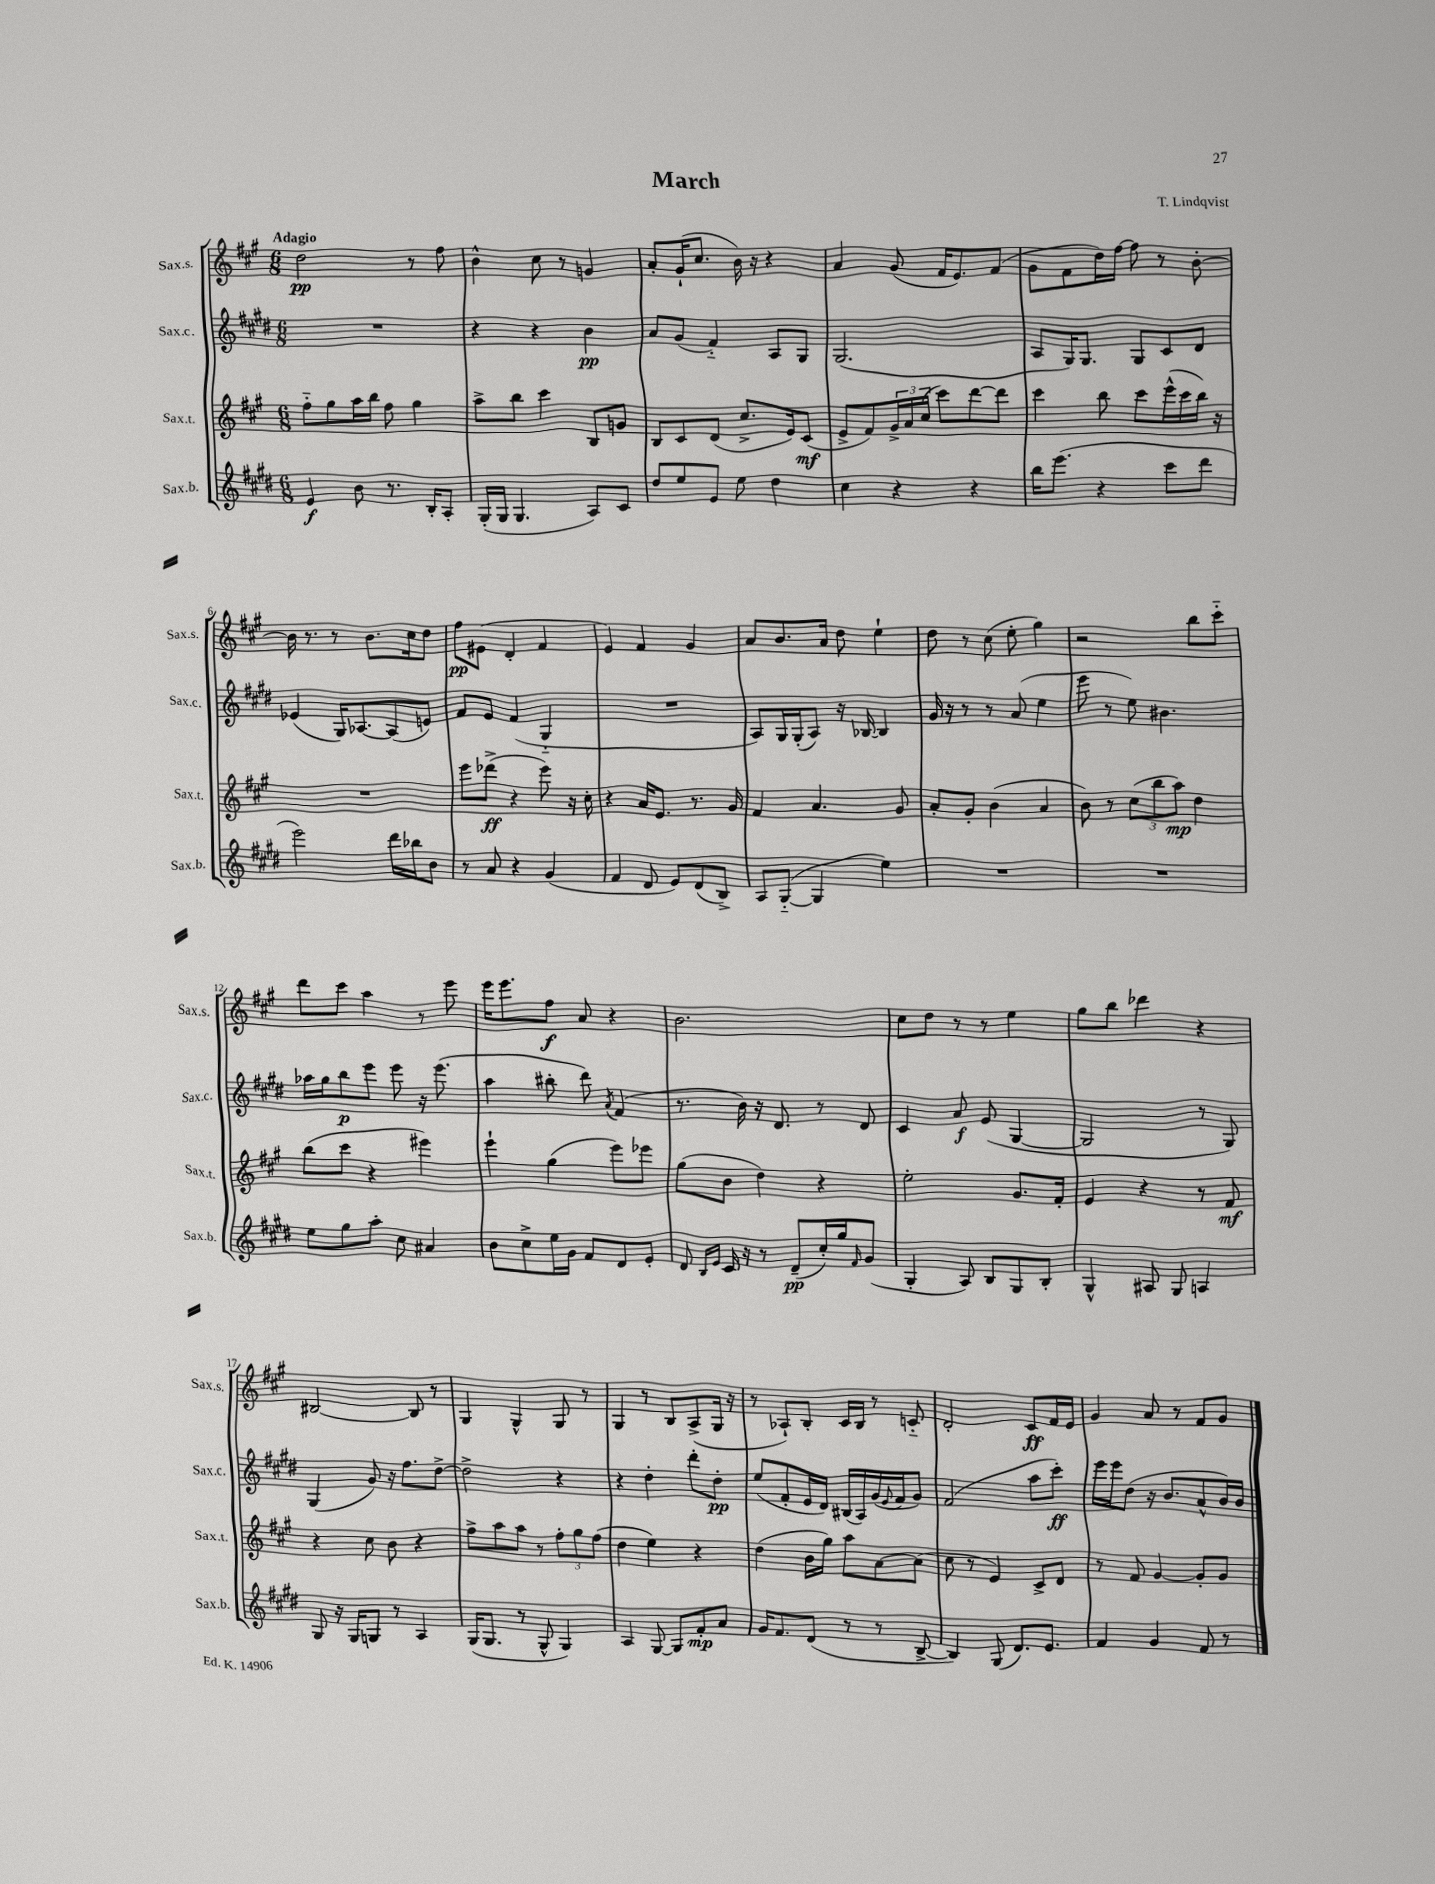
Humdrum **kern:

**kern	**dynam	**kern	**dynam	**kern	**dynam	**kern	**dynam
*part4	*part4	*part3	*part3	*part2	*part2	*part1	*part1
*staff4	*staff4	*staff3	*staff3	*staff2	*staff2	*staff1	*staff1
*I"Sax.b.	*	*I"Sax.t.	*	*I"Sax.c.	*	*I"Sax.s.	*
*I'Sax.b.	*	*I'Sax.t.	*	*I'Sax.c.	*	*I'Sax.s.	*
*clefG2	*	*clefG2	*	*clefG2	*	*clefG2	*
*k[f#c#g#d#]	*	*k[f#c#g#]	*	*k[f#c#g#d#]	*	*k[f#c#g#]	*
*M6/8	*	*M6/8	*	*M6/8	*	*M6/8	*
=1	=1	=1	=1	=1	=1	=1	=1
!	!	!	!	!	!	!LO:TX:a:B:t=Adagio	!
4e/	f	8ff#\L	.	2.r	.	2dd\	pp
.	.	8gg#\	.	.	.	.	.
8b\	.	16aa\L	.	.	.	.	.
.	.	16bb\JJ	.	.	.	.	.
8.r	.	8ff#\	.	.	.	.	.
.	.	4gg#\	.	.	.	8r	.
16B'/KL	.	.	.	.	.	.	.
8A'/J	.	.	.	.	.	8ff#\	.
=2	=2	=2	=2	=2	=2	=2	=2
(16G#'/LL	.	8aa^\L	.	4r	.	4b^^\	.
16G#/JJ	.	.	.	.	.	.	.
4.G#/	.	8bb\J	.	.	.	.	.
.	.	4ccc#\	.	4r	.	8cc#\	.
.	.	.	.	.	.	8r	.
8A/L)	.	8B/L	.	4b\	pp	4gn/	.
8c#/J	.	8gn/J	.	.	.	.	.
=3	=3	=3	=3	=3	=3	=3	=3
8dd#/L	.	8B/L	.	8a/L	.	8a'/L	.
8ee/	.	8c#/	.	(8g#/J	.	(16g#`/K	.
.	.	.	.	.	.	8.cc#/J	.
8e/J	.	(8d/J	.	4f#/)	.	.	.
8ee\	.	8.cc#^/L	.	.	.	16b\)	.
.	.	.	.	.	.	16r	.
4dd#\	.	.	.	8A/L	.	4r	.
.	.	16e/k)	.	.	.	.	.
.	.	(8c#/J	mf	8G#/J	.	.	.
=4	=4	=4	=4	=4	=4	=4	=4
4cc#\	.	8e^/L	.	(2.G#/	.	4a/	.
.	.	8f#/)	.	.	.	.	.
4r	.	24g#^/L	.	.	.	(8g#/	.
.	.	24a/	.	.	.	.	.
.	.	(24cc#/JJ	.	.	.	.	.
.	.	8ccc#\L)	.	.	.	16f#/KL	.
.	.	.	.	.	.	8.e/)	.
4r	.	[8ddd\	.	.	.	.	.
.	.	8ddd\J]	.	.	.	(8f#/J	.
=5	=5	=5	=5	=5	=5	=5	=5
16bb\KL	.	4ccc#\	.	8A/L	.	8g#\L	.
(8.eee\J	.	.	.	.	.	.	.
.	.	.	.	16G#/K)	.	8f#\	.
.	.	.	.	8.G#/J	.	.	.
4r	.	8bb\	.	.	.	16dd\L)	.
.	.	.	.	.	.	[16ff#\JJ	.
.	.	8ccc#\L	.	8G#/L	.	8ff#\]	.
8ccc#\L	.	(16eee^^\L	.	8c#/	.	8r	.
.	.	16ccc#\	.	.	.	.	.
8ddd#\J	.	16bb\JJ)	.	8d#/J	.	[8b'\	.
.	.	16r	.	.	.	.	.
!!LO:LB:g=z
=6	=6	=6	=6	=6	=6	=6	=6
2eee\)	.	2.r	.	(4e-X/	.	16b\]	.
.	.	.	.	.	.	8.r	.
.	.	.	.	16G#/KL)	.	8r	.
.	.	.	.	[8.A-X/	.	.	.
.	.	.	.	.	.	8.b\L	.
16ddd#\LL	.	.	.	(8A-/]	.	.	.
16bb-X\J	.	.	.	.	.	16cc#\k	.
8b\J	.	.	.	8en/J)	.	8dd\J	.
=7	=7	=7	=7	=7	=7	=7	=7
8r	.	8eee\L	.	8f#/L	.	8ff#\L	pp
8a/	.	(8ddd-X^\J	ff	8e/J	.	(8e#X\J	.
4r	.	4r	.	(4f#/	.	4d'/	.
(4g#/	.	8eee\)	.	4G#/	.	4f#/	.
.	.	16r	.	.	.	.	.
.	.	16cc#'\	.	.	.	.	.
=8	=8	=8	=8	=8	=8	=8	=8
4f#/	.	4r	.	2.r	.	4e/)	.
8d#/	.	16a/KL	.	.	.	4f#/	.
.	.	8.e/J	.	.	.	.	.
8e/L)	.	.	.	.	.	.	.
(8d#/	.	8.r	.	.	.	4g#/	.
8B^/J)	.	.	.	.	.	.	.
.	.	16g#/	.	.	.	.	.
=9	=9	=9	=9	=9	=9	=9	=9
8A/L	.	4f#/	.	8A/L)	.	8a/L	.
([8G#/J	.	.	.	16G#/L	.	8.b/	.
.	.	.	.	(16G#'/J	.	.	.
4G#/]	.	4.a/	.	8A/J)	.	.	.
.	.	.	.	.	.	16a/Jk	.
.	.	.	.	16r	.	8dd\	.
.	.	.	.	[16B-X/	.	.	.
4ee\)	.	.	.	4B-/]	.	4ee`\	.
.	.	8g#/	.	.	.	.	.
=10	=10	=10	=10	=10	=10	=10	=10
2.r	.	8a'/L	.	16g#/	.	8dd\	.
.	.	.	.	16r	.	.	.
.	.	8g#'/J	.	8r	.	8r	.
.	.	(4b\	.	8r	.	(8cc#\	.
.	.	.	.	(8a/	.	8ee'\	.
.	.	4a/	.	4ee\	.	4gg#\)	.
=11	=11	=11	=11	=11	=11	=11	=11
2.r	.	8b\)	.	8eee\	.	2r	.
.	.	8r	.	8r	.	.	.
.	.	(12cc#\L	.	8ee\)	.	.	.
.	.	12bb\	.	.	.	.	.
.	.	.	.	4.b#X\	.	.	.
.	.	12aa\J)	mp	.	.	.	.
.	.	4dd\	.	.	.	8bb\L	.
.	.	.	.	.	.	8ccc#\J	.
!!LO:LB:g=z
=12	=12	=12	=12	=12	=12	=12	=12
8ee\L	.	(8bb\L	.	16aa-X\LL	.	8ddd\L	.
.	.	.	.	16gg#\J	.	.	.
8gg#\	.	8ccc#\J	.	8bb\	p	8ccc#\J	.
8aa'\J	.	4r	.	8eee\J	.	4aa\	.
8cc#\	.	.	.	8eee\	.	.	.
4a#X/	.	4eee#X\)	.	16r	.	8r	.
.	.	.	.	(8.eee\	.	.	.
.	.	.	.	.	.	8eee\	.
=13	=13	=13	=13	=13	=13	=13	=13
8b\L	.	4eee`\	.	4aa\	.	16eee\KL	.
.	.	.	.	.	.	8.eee\	.
8cc#^\	.	.	.	.	.	.	.
16ee\L	.	(4gg#\	.	8bb#X'\	.	8ff#\J	f
16g#\JJ	.	.	.	.	.	.	.
8f#/L	.	.	.	8ddd#\)	.	8a/	.
.	.	.	.	8qa/	.	.	.
8d#/	.	8eee\L)	.	(4f#/	.	4r	.
8e'/J	.	8eee-X\J	.	.	.	.	.
=14	=14	=14	=14	=14	=14	=14	=14
8d#/	.	(8gg#\L	.	8.r	.	2.b\	.
16qqB/LL	.	.	.	.	.	.	.
16qqe/JJ	.	.	.	.	.	.	.
16c#/	.	8b\J	.	.	.	.	.
16r	.	.	.	16b\)	.	.	.
8r	.	4dd\)	.	16r	.	.	.
.	.	.	.	8.d#/	.	.	.
(8d#~/L	pp	.	.	.	.	.	.
16cc#'/L)	.	4r	.	8r	.	.	.
16gg#/J	.	.	.	.	.	.	.
16qqf#/	.	.	.	.	.	.	.
(8g#/J	.	.	.	8d#/	.	.	.
=15	=15	=15	=15	=15	=15	=15	=15
4G#'/	.	2ee'\	.	4c#/	.	8cc#\L	.
.	.	.	.	.	.	8dd\J	.
8A/)	.	.	.	8a/	f	8r	.
8B/L	.	.	.	(8e/	.	8r	.
8G#/	.	8.g#/L	.	[4G#/	.	4ee\	.
8B'/J	.	.	.	.	.	.	.
.	.	16f#'/Jk	.	.	.	.	.
=16	=16	=16	=16	=16	=16	=16	=16
4G#^^/	.	4e/	.	2G#/]	.	8gg#\L	.
.	.	.	.	.	.	8bb\J	.
8A#X/	.	4r	.	.	.	4ddd-X\	.
8G#/	.	.	.	.	.	.	.
4An/	.	8r	.	8r	.	4r	.
.	.	8f#/	mf	8G#/)	.	.	.
!!LO:LB:g=z
=17	=17	=17	=17	=17	=17	=17	=17
8G#/	.	4r	.	(4G#/	.	[2B#X/	.
16r	.	.	.	.	.	.	.
16G#/KL	.	.	.	.	.	.	.
8Gn/J	.	8cc#\	.	8g#/)	.	.	.
8r	.	8b\	.	16r	.	.	.
.	.	.	.	8.ff#\L	.	.	.
4A/	.	4r	.	.	.	8B#/]	.
.	.	.	.	[8dd#^\J	.	8r	.
=18	=18	=18	=18	=18	=18	=18	=18
(16G#/KL	.	8ff#^\L	.	2dd#^\]	.	4G#/	.
8.G#/J	.	.	.	.	.	.	.
.	.	8aa\	.	.	.	.	.
8r	.	8aa\J	.	.	.	4G#^^/	.
8G#^^/	.	8r	.	.	.	.	.
4G#/)	.	12ff#'\L	.	4r	.	8G#/	.
.	.	12gg#\	.	.	.	.	.
.	.	.	.	.	.	8r	.
.	.	(12ff#\J	.	.	.	.	.
=19	=19	=19	=19	=19	=19	=19	=19
4A/	.	4dd\	.	4r	.	4G#/	.
[8G#/	.	4ee\)	.	4dd#'\	.	8r	.
8G#/L]	.	.	.	.	.	8B/L	.
8f#'/	mp	4r	.	8ddd#'\L	.	(8A^/	.
8a/J	.	.	.	8dd#'\J	pp	16G#/Jk	.
.	.	.	.	.	.	16r	.
=20	=20	=20	=20	=20	=20	=20	=20
16g#/KL	.	(4dd\	.	(8ee/L	.	8r	.
8.f#/	.	.	.	.	.	.	.
.	.	.	.	8f#'/	.	8A-X`/L)	.
(8d#/J	.	16b\LL	.	16e/L	.	8B'/J	.
.	.	16gg#\JJ)	.	16d#/JJ)	.	.	.
8r	.	8aa\L	.	(16B#X/LL	.	16c#/LL	.
.	.	.	.	16A/)	.	16B/JJ	.
8r	.	[8a\	.	(16g#/	.	8r	.
.	.	.	.	8qqe/	.	.	.
.	.	.	.	16f#/J	.	.	.
[8B^/	.	(8a\J]	.	8g#/J)	.	8cn/	.
=21	=21	=21	=21	=21	=21	=21	=21
4B/])	.	8cc#\	.	(2f#/	.	2d'/	.
.	.	8r	.	.	.	.	.
(8G#/	.	4e/)	.	.	.	.	.
8.d#/L)	.	.	.	.	.	.	.
.	.	8c#^/L	.	8aa\L	.	8c#/L	ff
8.e/J	.	.	.	.	.	.	.
.	.	8d/J	.	8ccc#'\J)	ff	16f#/L	.
.	.	.	.	.	.	16e/JJ	.
=22	=22	=22	=22	=22	=22	=22	=22
4f#/	.	8r	.	16eee\LL	.	4g#/	.
.	.	.	.	16eee\J	.	.	.
.	.	8f#/	.	(8dd#\J	.	.	.
4g#/	.	[4g#/	.	16r	.	8a/	.
.	.	.	.	8.b/L	.	.	.
.	.	.	.	.	.	8r	.
8f#/	.	8g#'/L]	.	8a^^/	.	8f#/L	.
8r	.	8g#/J	.	16b/L)	.	8g#/J	.
.	.	.	.	16b/JJ	.	.	.
==	==	==	==	==	==	==	==
*-	*-	*-	*-	*-	*-	*-	*-
